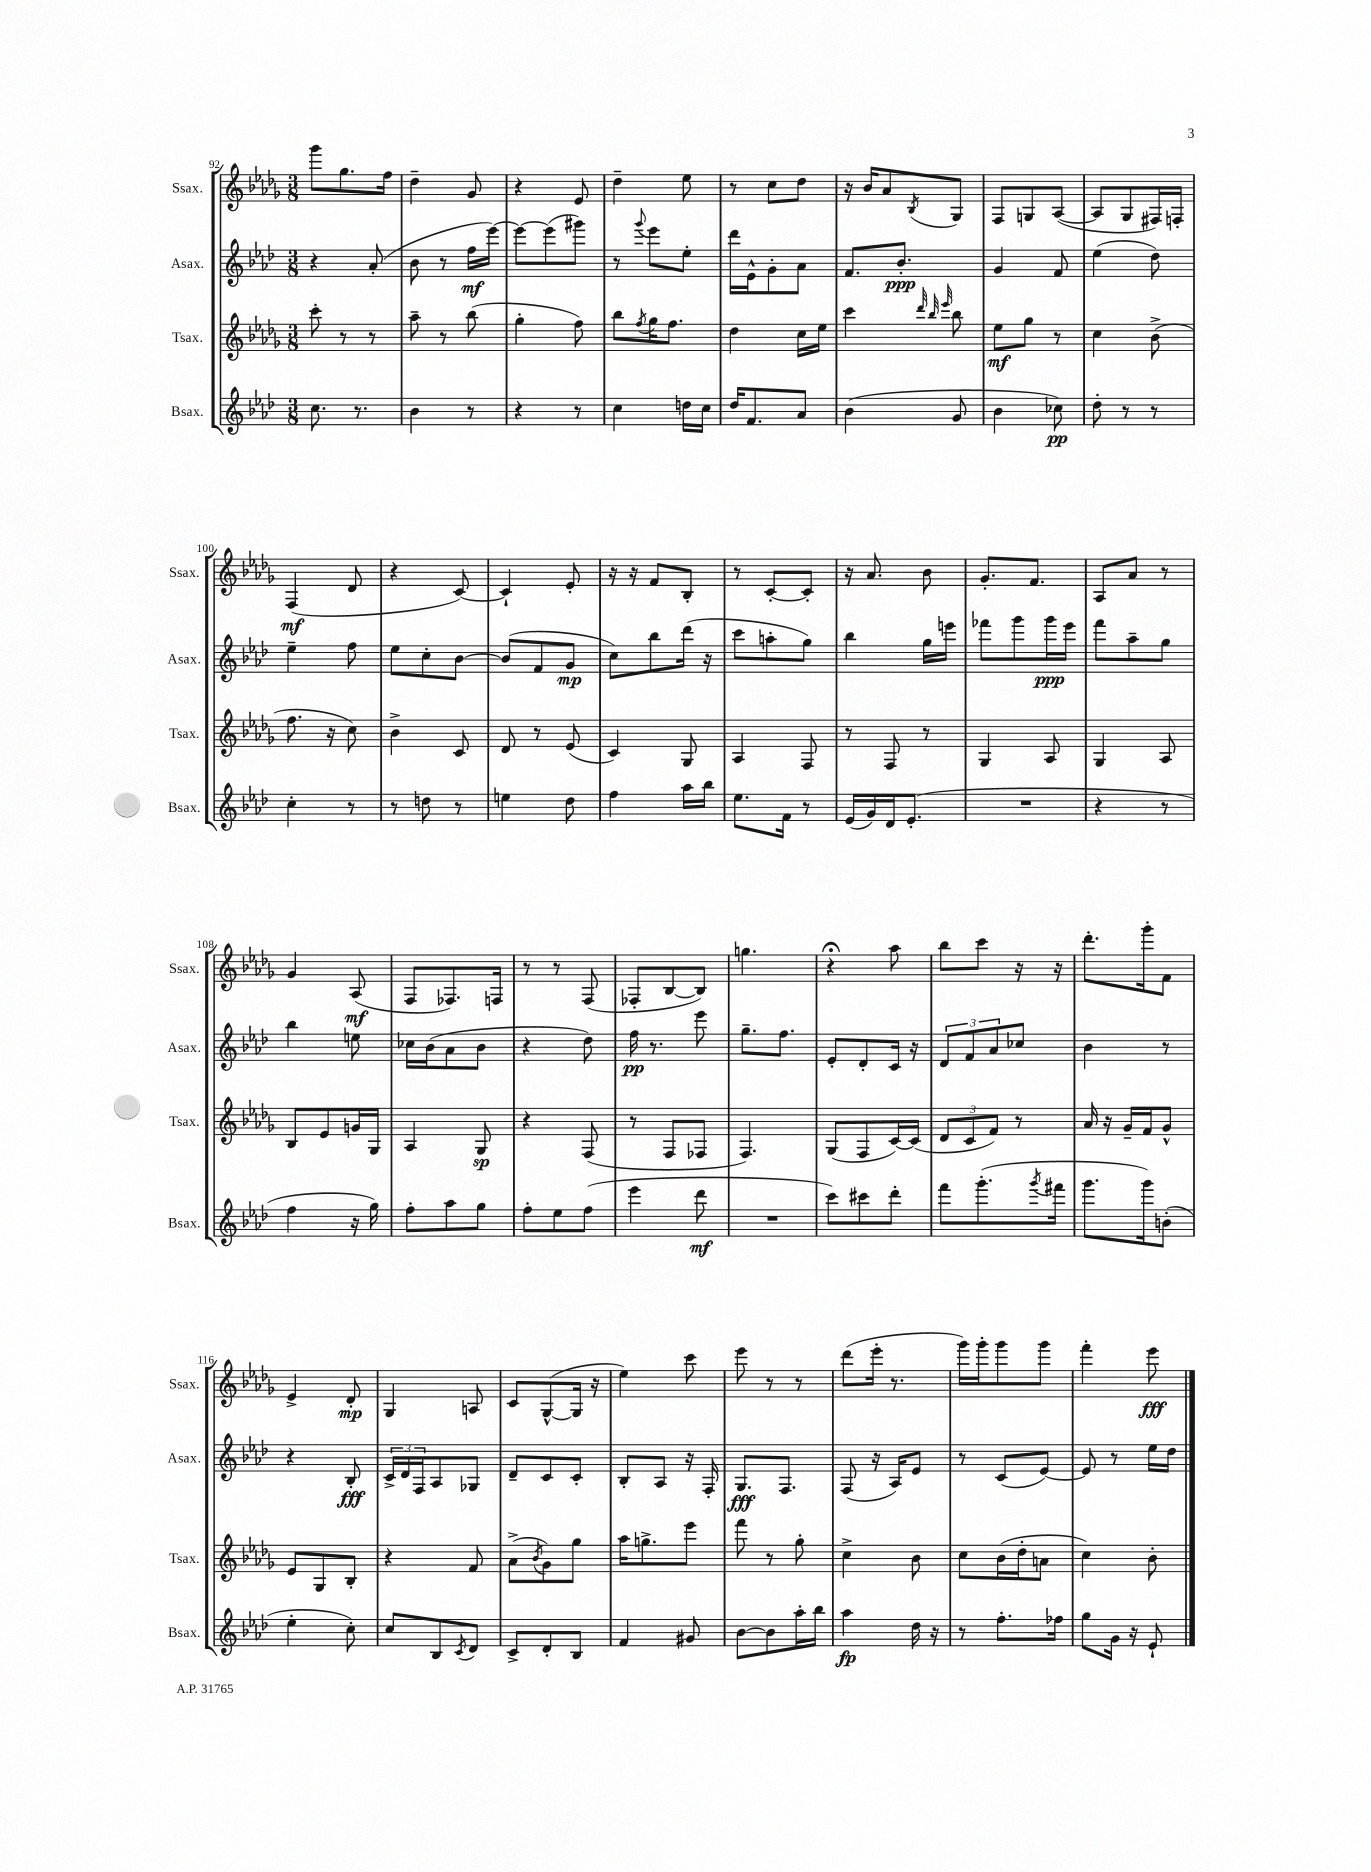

**kern	**kern	**kern	**kern
*staff4	*staff3	*staff2	*staff1
*clefG2	*clefG2	*clefG2	*clefG2
*k[b-e-a-d-]	*k[b-e-a-d-g-]	*k[b-e-a-d-]	*k[b-e-a-d-g-]
*M3/8	*M3/8	*M3/8	*M3/8
8.cc\	8ccc'\	4r	8ggg-\L
.	8r	.	8.gg-\
8.r	.	.	.
.	8r	(8a-'/	.
.	.	.	16ff\Jk
=	=	=	=
4b-\	8aa-~\	8b-\	4dd-~\
.	8r	8r	.
8r	(8bb-\	16ff\LL	8g-/
.	.	[16eee-\JJ)	.
=	=	=	=
4r	4gg-'\	8eee-\_L	4r
.	.	(8eee-\]	.
8r	8ff\)	8ggg#\J)	8e-/
=	=	=	=
4cc\	8bb-\L	8r	4dd-~\
.	8qff/	8qqggg/	.
.	16gg-\K	8eee-\L	.
.	8.ff\J	.	.
16dd\LL	.	8ee-'\J	8ee-\
16cc\JJ	.	.	.
=	=	=	=
16dd-/LK	4dd-\	16ddd-\LL	8r
8.f/	.	16e-^^\J	.
.	.	8g'\	8cc\L
8a-/J	16cc\LL	8a-\J	8dd-\J
.	16ee-\JJ	.	.
=	=	=	=
(4b-\	4ccc\	8.f/L	16r
.	.	.	16b-/LK
.	.	.	8a-/
.	.	8.b-'/J	.
.	32qqddd-/	.	.
.	32qqbb-/	.	.
.	32qqeee-/	.	8qB-/
8g/	8bb-\	.	8G-/J
=	=	=	=
4b-\	8ee-\L	4g/	8F/L
.	8gg-\J	.	8G/
8cc-\)	8r	8f/	([8A-/J
=	=	=	=
8dd-'\	4cc\	(4ee-\	8A-/]L
8r	.	.	8G-/
8r	(8b-^\	8dd-\)	16F#/L)
.	.	.	16F'/JJ
=	=	=	=
4cc'\	8.ff\	4ee-~\	(4F/
.	16r	.	.
8r	8cc\)	8ff\	8d-/
=	=	=	=
8r	4b-^\	8ee-\L	4r
8dd\	.	8cc'\	.
8r	8c/	[8b-\J	[8c/)
=	=	=	=
4ee\	8d-/	(8b-/]L	4c`/]
.	8r	8f/	.
8dd-\	(8e-/	8g/J	8e-'/
=	=	=	=
4ff\	4c/)	8cc\L)	16r
.	.	.	16r
.	.	8bb-\	8f/L
16aa-\LL	8G-/	(16ddd-\Jk	8B-'/J
16bb-\JJ	.	16r	.
=	=	=	=
8.ee-\L	4A-/	8ccc\L	8r
.	.	8aa'\	[8c'/L
16f\Jk	.	.	.
8r	8F/	8gg\J)	8c'/]J
=	=	=	=
(16e-/LL	8r	4bb-\	16r
16g/)	.	.	8.a-/
16d-/J	8F/	.	.
(8.e-'/J	.	.	.
.	8r	16gg\LL	8b-\
.	.	16eee\JJ	.
=	=	=	=
4.r	4G-/	8fff-\L	8.g-'/L
.	.	8ggg\	.
.	.	.	8.f/J
.	8A-/	16ggg\L	.
.	.	16eee-\JJ	.
=	=	=	=
4r	4G-/	8fff\L	8A-/L
.	.	8aa-~\	8a-/J
8r	8A-/	8gg\J	8r
=	=	=	=
4ff\	8B-/L	4bb-\	4g-/
.	8e-/	.	.
16r	16g/L	8ee\	(8A-/
16gg\)	16G-/JJ	.	.
=	=	=	=
8ff'\L	4A-/	16cc-\LL	8F/L
.	.	(16b-\J	.
8aa-\	.	8a-\	8.F-/)
8gg\J	8G-/	8b-\J	.
.	.	.	16F/Jk
=	=	=	=
8ff'\L	4r	4r	8r
8ee-\	.	.	8r
(8ff\J	(8F/	8dd-\)	(8F/
=	=	=	=
4eee-\	8r	16ff\	8F-'/L
.	.	8.r	.
.	8F/L	.	[8B-/
8ddd-\	8F-/J	8eee-\	8B-/]J)
=	=	=	=
4.r	4.F/)	8.gg~\L	4.gg\
.	.	8.ff\J	.
=	=	=	=
8ccc\L)	(8G-/L	8e-'/L	4r;
8ccc#\	8F/	8d-'/	.
8ddd-'\J	[16c/L)	16c/Jk	8aa-\
.	(16c/]JJ	16r	.
=	=	=	=
8fff\L	12d-/L	12d-/L	8bb-\L
.	12c/	12f/	.
(8.ggg'\	.	.	8ccc\J
.	12f/J)	12a-/	.
.	8r	8cc-/J	16r
8qggg/	.	.	.
16fff#\Jk	.	.	16r
=	=	=	=
8.ggg\L	16a-/	4b-\	8.ddd-'\L
.	16r	.	.
.	16g-~/LL	.	.
16ggg\k)	16f/J	.	16ggg-'\k
(8b'\J	8g-^^/J	8r	8f\J
=	=	=	=
4ee-'\	8e-/L	4r	4e-^/
.	8G-/	.	.
8cc'\)	8B-'/J	8B-'/	8d-'/
=	=	=	=
8cc/L	4r	24c^/LL	4G-/
.	.	24d-/	.
.	.	24F/J	.
8B-/	.	8A-/	.
8qc/	.	.	.
8d-/J	8f/	8G-/J	8A/
=	=	=	=
8c^/L	(8a-^\L	8d-~/L	8c/L
.	8qb-/	.	.
8d-'/	8g-\)	8c/	([8G-^^/
8B-/J	8gg-\J	8c'/J	16G-/]Jk
.	.	.	16r
=	=	=	=
4f/	16aa-\LK	8B-'/L	4ee-\)
.	8.gg^\	.	.
.	.	8A-/J	.
8g#/	8eee-\J	16r	8ccc\
.	.	16F'/	.
=	=	=	=
[8b-\L	8fff\	8.G/L	8eee-\
8b-\]	8r	.	8r
.	.	8.F/J	.
16aa-'\L	8gg-'\	.	8r
16bb-\JJ	.	.	.
=	=	=	=
4aa-\	4cc^\	(8F/	(8ddd-\L
.	.	16r	16eee-'\Jk
.	.	16A-/LK)	8.r
16dd-\	8b-\	8e-/J	.
16r	.	.	.
=	=	=	=
8r	8cc\L	8r	16ggg-\LL)
.	.	.	16ggg-'\J
8.ff'\L	(16b-\L	(8c/L	8ggg-\
.	16dd-'\J	.	.
.	8a\J	[8e-/J)	8ggg-\J
16ff-\Jk	.	.	.
=	=	=	=
8gg\L	4cc\)	8e-/]	4fff'\
16g\Jk	.	8r	.
16r	.	.	.
8e-`/	8b-'\	16ee-\LL	8eee-\
.	.	16dd-\JJ	.
==	==	==	==
*-	*-	*-	*-
